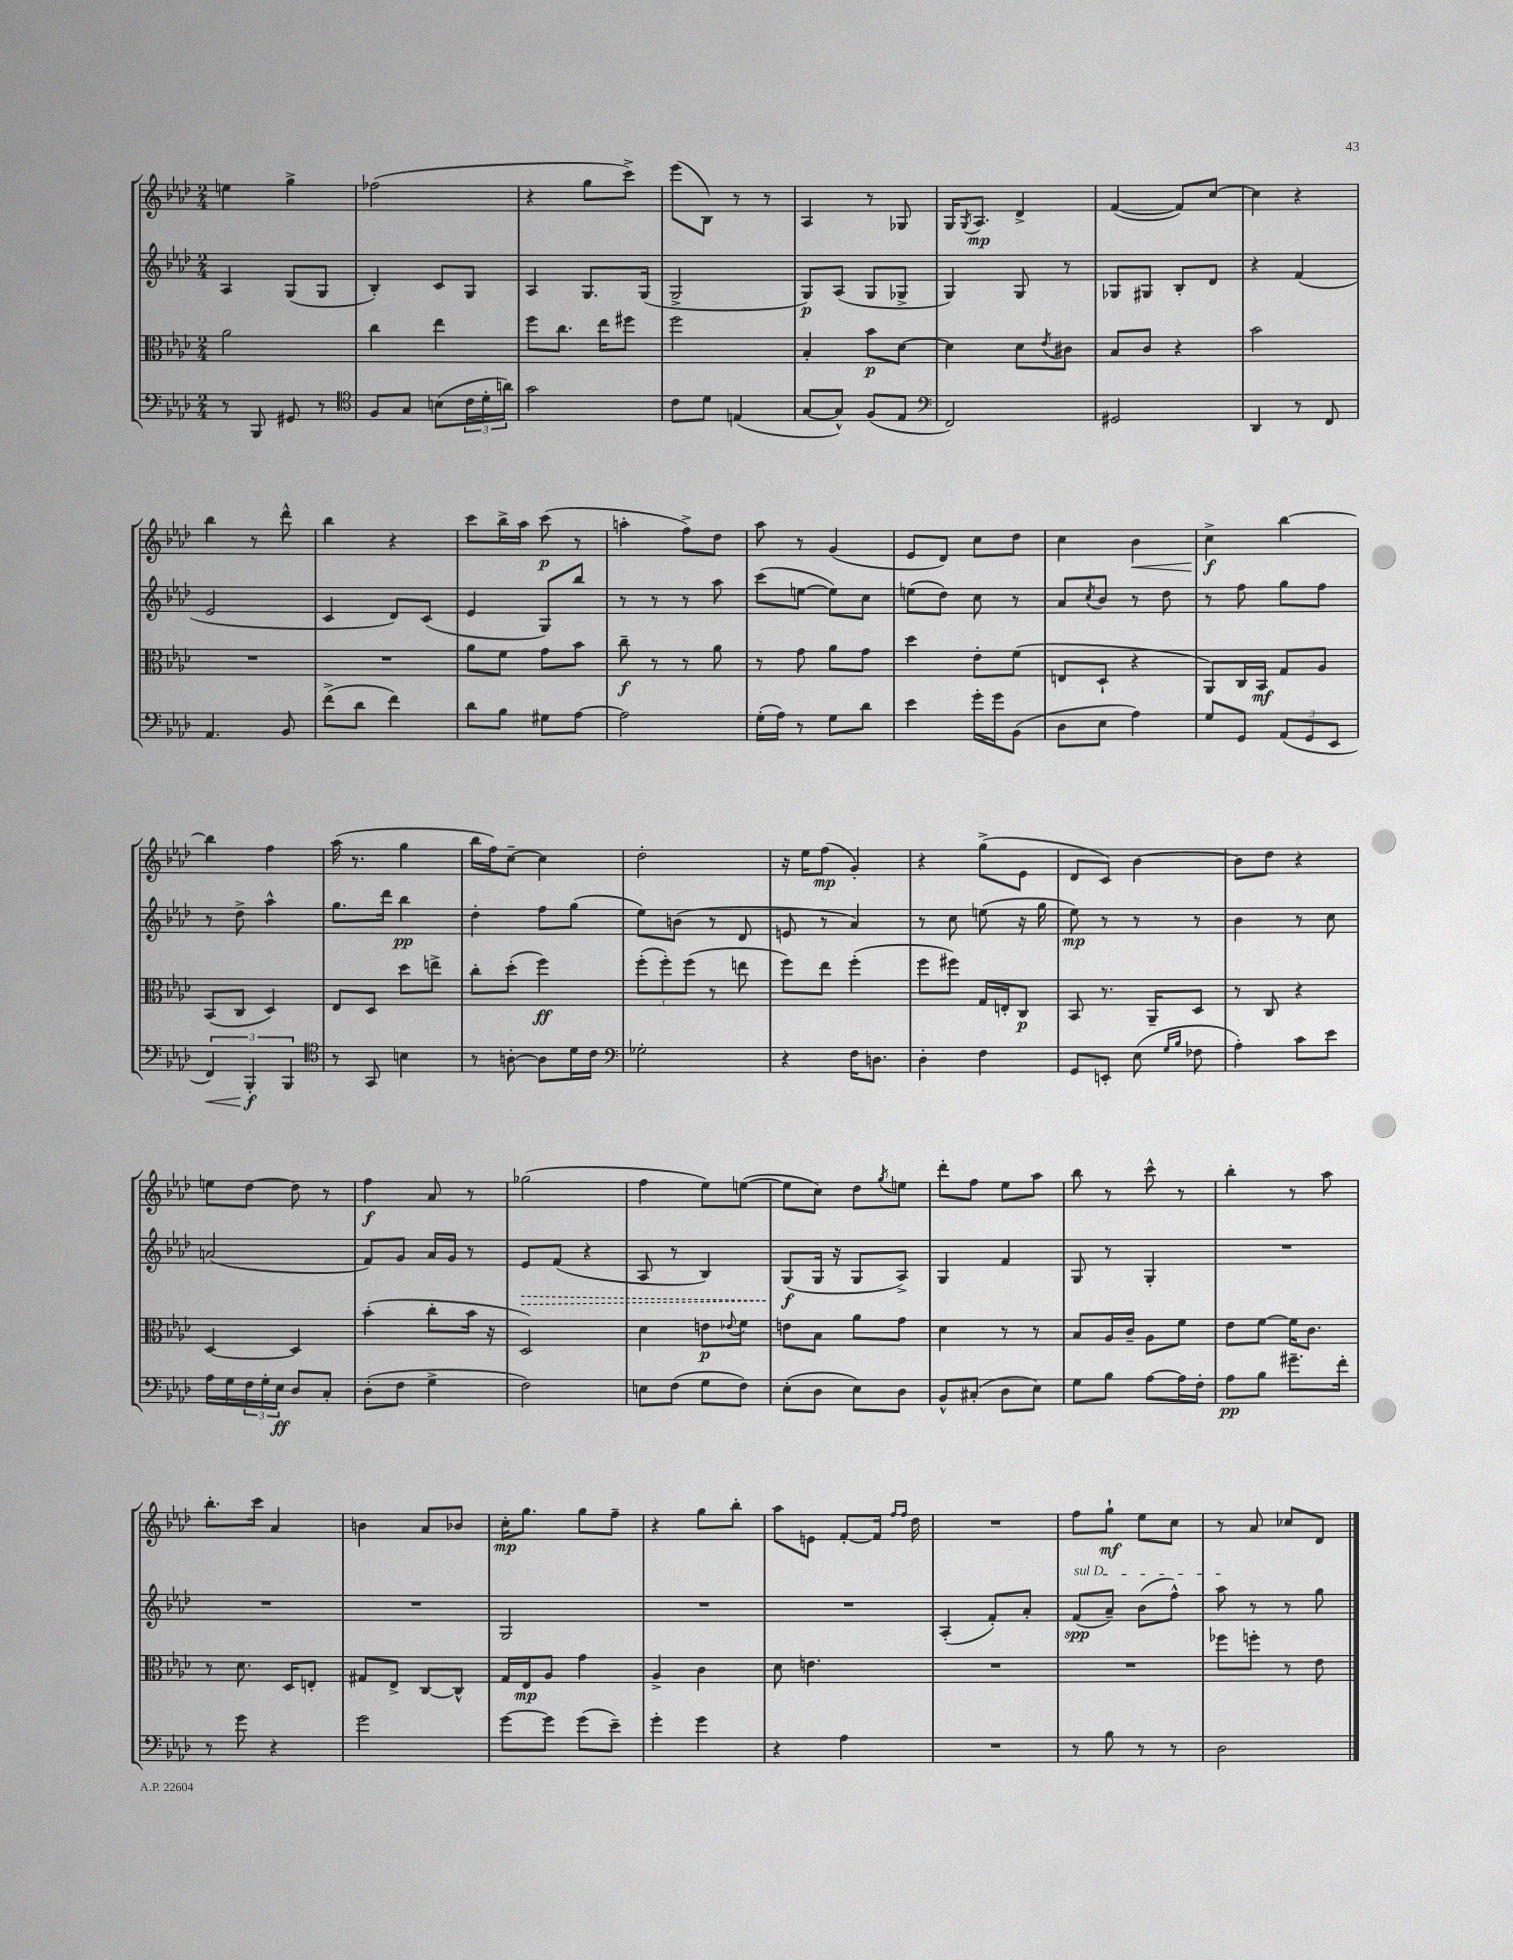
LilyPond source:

<<
\new StaffGroup <<
\new Staff = "s0" {
    \clef treble \key aes \major \numericTimeSignature \time 2/4
    e''4 g''4-> |
    fes''2( |
    r4 g''8 c'''8->) |
    ees'''8( bes8) r8 r8 |
    aes4 r8 ges8 |
    g16 \acciaccatura { g8 } aes8.\mp des'4-> |
    f'4~( f'8) c''8~ |
    c''4 r4 |
    bes''4 r8 des'''8-^ |
    bes''4 r4 |
    c'''8 bes''16-> aes''16 c'''8\p( r8 |
    a''4-. f''8->) des''8 |
    aes''8 r8 g'4( |
    ees'8 des'8) c''8 des''8 |
    c''4 bes'4\< |
    c''4->\f\! bes''4~ |
    bes''4 f''4 |
    aes''16( r8. g''4 |
    bes''16 f''16) c''8~-- c''4 |
    des''2-. |
    r16 ees''16 f''8\mp( g'4-.) |
    r4 g''8->( ees'8 |
    des'8 c'8) bes'4~ |
    bes'8 des''8 r4 |
    e''8 des''8~ des''8 r8 |
    f''4\f aes'8 r8 |
    ges''2( |
    f''4 ees''8) e''8~( |
    e''8 c''8) des''8 \acciaccatura { g''8 } e''8 |
    des'''8-. f''8 ees''8 aes''8 |
    bes''8 r8 c'''8-^ r8 |
    bes''4-. r8 aes''8 |
    bes''8.-. c'''16 aes'4 |
    b'4 aes'8 bes'8 |
    c''16-.\mp g''8. g''8 f''8-- |
    r4 g''8 bes''8-. |
    aes''8 e'8 f'8~-. f'16 \grace { f''16 f''16 } des''16 |
    R2 |
    f''8 g''8-!\mf ees''8 c''8 |
    r8 aes'8 ces''8 des'8 \bar "|." |
}
\new Staff = "s1" {
    \clef treble \key aes \major \numericTimeSignature \time 2/4
    aes4 g8( g8 |
    bes4-.) c'8 g8 |
    aes4 g8. g16( |
    g2-> |
    g8\p) aes8( g8 ges8-> |
    g4) g8 r8 |
    ges8 gis8 bes8-. des'8 |
    r4 f'4( |
    ees'2 |
    c'4 des'8) c'8( |
    ees'4 g8) bes''8 |
    r8 r8 r8 aes''8 |
    c'''8( e''8~ e''8) c''8 |
    e''8( des''8) c''8 r8 |
    aes'8 \acciaccatura { c''8 } bes'8 r8 des''8 |
    r8 f''8 g''8 f''8 |
    r8 des''8-> aes''4-^ |
    g''8. des'''16 bes''4\pp |
    des''4-. f''8 g''8( |
    ees''8) b'8( r8 des'8 |
    e'8 r8 aes'4) |
    r8 c''8 e''8( r16 g''16 |
    ees''8\mp) r8 r8 r8 |
    bes'4 r8 c''8 |
    a'2( |
    f'8) g'8 aes'16 g'16 r8 |
    \once \override Hairpin.style = #'dashed-line ees'8\> f'8( r4 |
    aes8 r8 bes4) |
    g8\f\!( g16 r16 g8 aes8->) |
    g4 f'4 |
    g8 r8 g4-. |
    R2 |
    R2 |
    R2 |
    g2 |
    R2 |
    R2 |
    aes4-.( f'8-.) aes'8-. |
    \once \override TextSpanner.bound-details.left.text = \markup { \italic "sul D" } f'8\spp\startTextSpan( aes'8--) bes'8( f''8-^) |
    aes''8\stopTextSpan r8 r8 g''8 \bar "|." |
}
\new Staff = "s2" {
    \clef alto \key aes \major \numericTimeSignature \time 2/4
    aes'2 |
    c''4 ees''4 |
    f''8 c''8. ees''16 fis''8 |
    f''2 |
    bes4-. bes'8\p des'8~ |
    des'4 des'8 \acciaccatura { ees'8 } cis'8 |
    bes8 c'8 r4 |
    bes'2 |
    R2 |
    R2 |
    aes'8 f'8 g'8 bes'8 |
    c''8--\f r8 r8 aes'8 |
    r8 g'8 aes'8 g'8 |
    des''4 ees'8-. f'8( |
    e8 des8-! r4 |
    aes,8) c16 bes,16\mf g8 aes8 |
    bes,8( c8 des4) |
    ees8 des8 des''8 e''8-> |
    c''8-. des''8-.( f''4\ff) |
    \tuplet 3/2 { f''8-.( f''8-.) f''8( } r8 e''8 |
    f''8) ees''8 f''4-.( |
    f''8 fis''8) g16 e16-. c8\p |
    bes,8 r8. aes,16-- des8 |
    r8 c8 r4 |
    des4~ des4 |
    bes'4-.( c''8-. bes'16 r16 |
    des2) |
    des'4 e'8\p \appoggiatura { ees'8 } f'8 |
    e'8 bes8 aes'8 g'8 |
    des'4 r8 r8 |
    bes8 aes16 c'16-- aes8 f'8 |
    ees'8 f'8~ f'16 c'8. |
    r8 des'8. des16 e8-. |
    gis8 ees8-> c8~ c8-^ |
    g16 ees16\mp aes8 g'4 |
    aes4-> c'4 |
    des'8 e'4. |
    R2 |
    R2 |
    fes''8 f''8-. r8 ees'8 \bar "|." |
}
\new Staff = "s3" {
    \clef bass \key aes \major \numericTimeSignature \time 2/4
    r8 bes,,8 gis,8 r8 |
    \clef tenor f8 g8 b8( \tuplet 3/2 { c'16 des'16-. a'16) } |
    g'2 |
    c'8 des'8 e4( |
    g8~ g8-^) f8( ees8 |
    \clef bass f,2) |
    gis,2 |
    des,4 r8 f,8 |
    aes,4. bes,8 |
    f'8->( des'8 f'4) |
    des'8 bes8 gis8 aes8~ |
    aes2 |
    g16-.( aes16) r8 g8 des'8 |
    ees'4 g'16-. g'16 bes,8( |
    des8 ees8 aes4) |
    g8 g,8 \tuplet 3/2 { aes,8( g,8 ees,8 } |
    \tuplet 3/2 { f,4\<) bes,,4-.\f\! bes,,4 } |
    \clef tenor r8 g,8 b4 |
    r8 a8~-. a8 des'16 c'16 |
    \clef bass ges2-. |
    r4 f16 d8. |
    des4-. f4 |
    g,8 e,8-. ees8( \grace { g16 bes16 } fes8 |
    aes4-.) c'8 ees'8 |
    aes16 g16 \tuplet 3/2 { f16 g16-. ees16\ff } des8 c8-. |
    des8-.( f8 g4-> |
    f2) |
    e8 f8( g8 f8) |
    ees8-.( des8 ees8) des8 |
    bes,8-^ cis8-.( des8 ees8) |
    g8 bes8 aes8~ aes16 f16-. |
    aes8\pp bes8 gis'8.-- f'16-. |
    r8 g'8 r4 |
    g'2 |
    g'8~ g'8 g'8( ees'8--) |
    g'4-. g'4 |
    r4 aes4 |
    R2 |
    r8 bes8 r8 r8 |
    des2 \bar "|." |
}
>>
>>
\layout { \context { \Score \remove "Bar_number_engraver" } }
